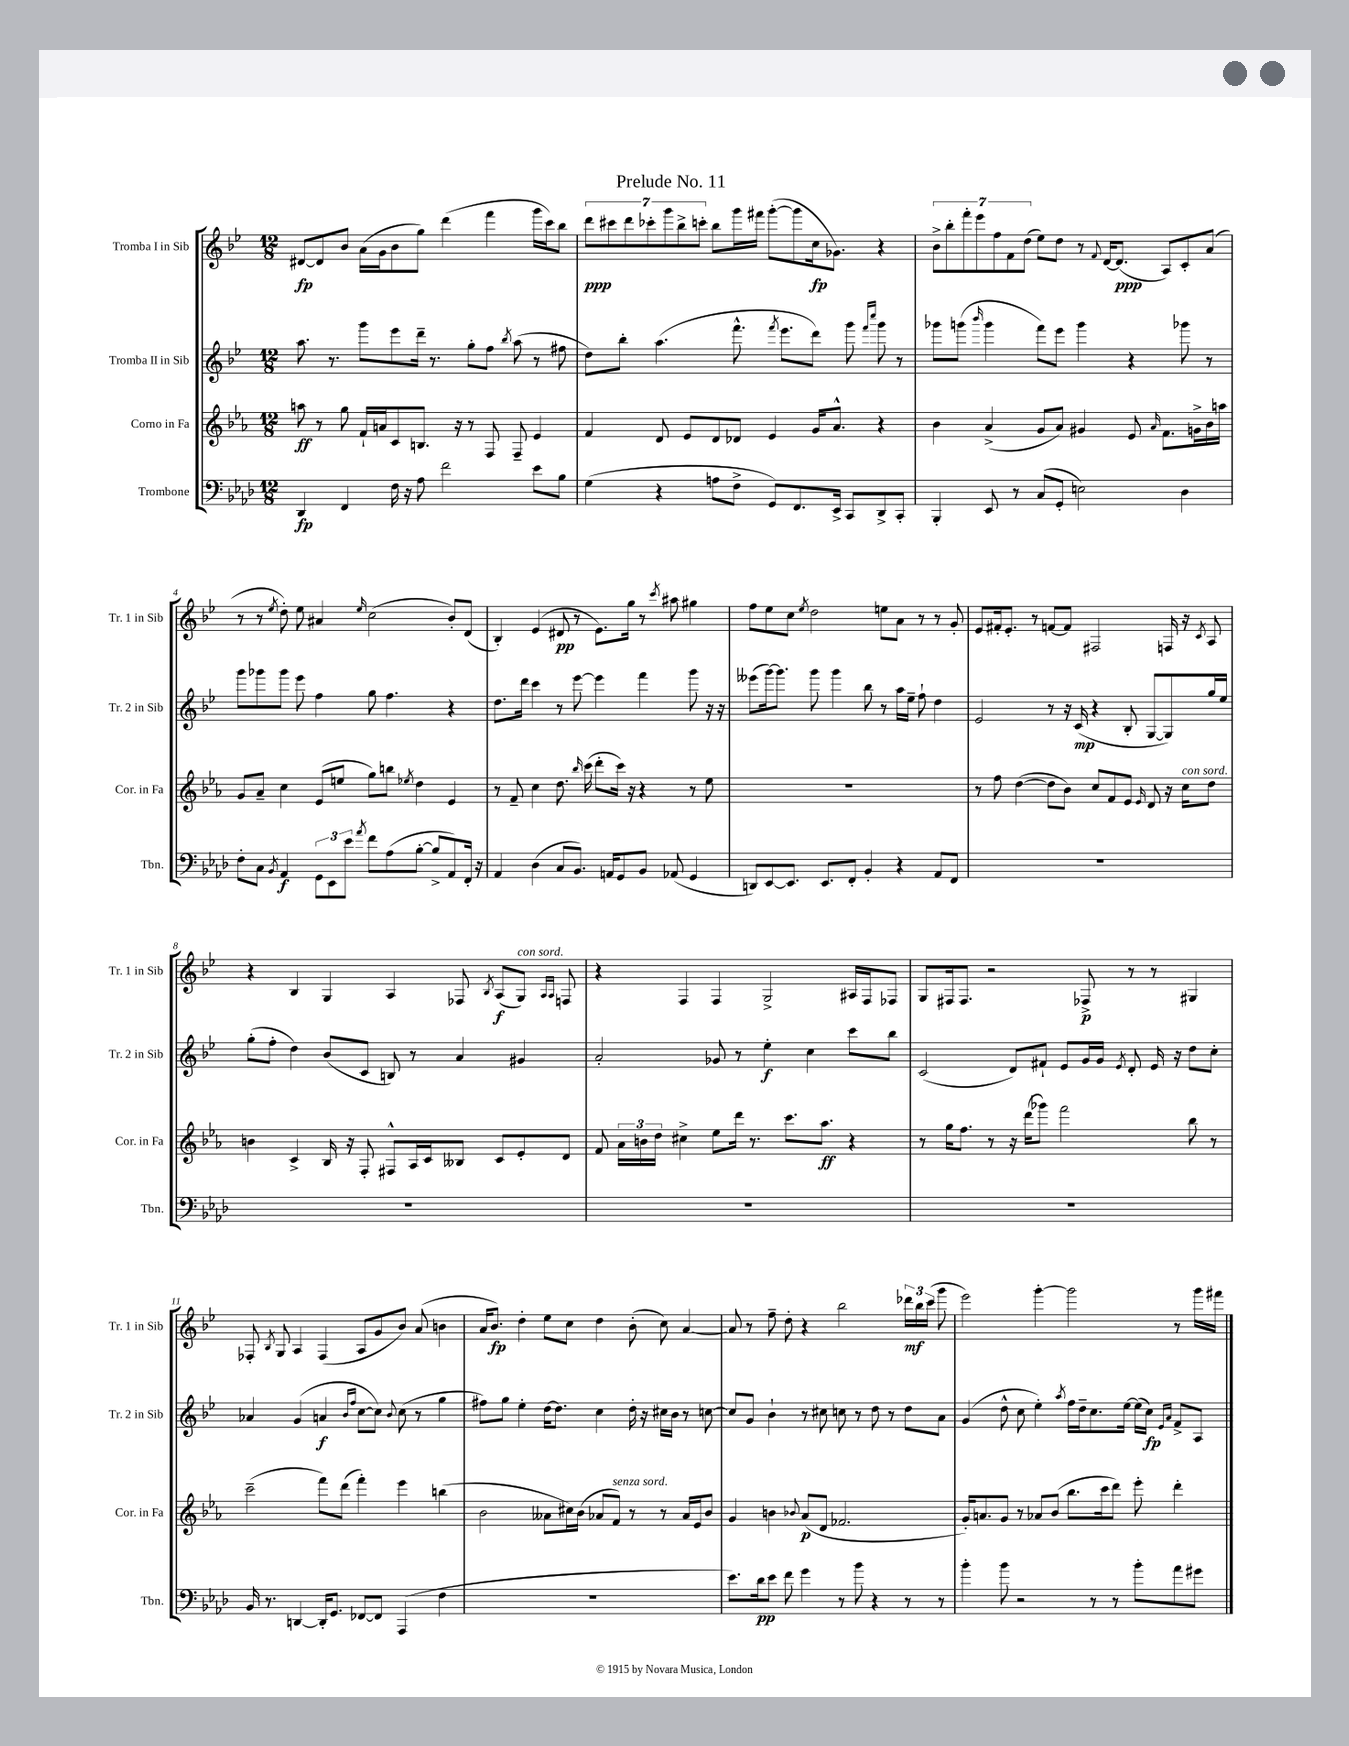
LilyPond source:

\header { title = "Prelude No. 11" }
<<
\new StaffGroup <<
\new Staff = "s0" \with { instrumentName = "Tromba I in Sib" shortInstrumentName = "Tr. 1 in Sib" } {
    \clef treble \key bes \major \numericTimeSignature \time 12/8
    \autoBeamOff dis'8[~\fp dis'8 bes'8] a'16[( g'16 bes'8 g''8]) d'''4( f'''4 g'''16[ c'''16) bes''8] |
    \tuplet 7/4 { d'''8[\ppp cis'''8 d'''8 ces'''8-. g'''8 bes''8-> c'''8]-. } bes''8[ g'''16 fis'''16] g'''8[~-.( g'''8 c''16\fp ges'8.]) r4 |
    \tuplet 7/4 { bes'8[-> bes''8-. f'''8-. ees'''8 f''8 f'8 d''8]( } ees''8[) d''8] r8 \appoggiatura { f'8 } d'16[~ d'8.]\ppp( a8[) c'8-. a'8]( |
    r8 r8 \acciaccatura { ees''8 } d''8-.) ees''8 ais'4 \grace { ees''16 } c''2( bes'8[-.) d'8]( |
    bes4-.) ees'4( dis'8\pp r8 ees'8.[) g''16] r8 \acciaccatura { c'''8 } ais''8 gis''4 |
    f''8[ ees''8 c''8] \acciaccatura { ees''8 } d''2 e''8[ a'8] r8 r8 g'8-. |
    ees'8[ fis'16-. ees'8.]-. r8 f'8[~ f'8] fis2 f16 r16 \acciaccatura { c'8 } a8 |
    r4 bes4 g4 a4 fes8 \acciaccatura { bes8 } a8[\f( g8]^\markup { \italic "con sord." }) \grace { a16[ a16] } f8 |
    r4 f4 f4 g2-> ais16[ f16 fes8] |
    g8[ fis16 fis8.] r2 fes8->\p r8 r8 gis4 |
    fes8-. \acciaccatura { bes8 } g8 a4 fes4( a8[ g'8 bes'8]) a'8( b'4 |
    a'16[ bes'8.]\fp) d''4-. ees''8[ c''8] d''4 bes'8-.( c''8) a'4~ |
    a'8 r8 f''8-- d''8-. r4 bes''2 \tuplet 3/2 { des'''16[\mf bes''16 c'''16]( } g'''8 |
    ees'''2) g'''4~-. g'''2 r8 g'''16[ fis'''16] \bar "|." |
}
\new Staff = "s1" \with { instrumentName = "Tromba II in Sib" shortInstrumentName = "Tr. 2 in Sib" } {
    \clef treble \key bes \major \numericTimeSignature \time 12/8
    \autoBeamOff a''8. r8. g'''8[ ees'''8 d'''16]-- r8. g''8[-. f''8] \acciaccatura { bes''8 } a''8( r8 fis''8 |
    d''8[) bes''8]-. a''4.( f'''8.-^ \acciaccatura { f'''8 } ees'''8.[ d'''8]) g'''8 \grace { f'''16[ c''''16] } g'''8 r8 |
    ges'''8[ g'''8]( \grace { bes'''16 } g'''4 f'''8[) ees'''8] g'''4 r4 ges'''8 r8 |
    g'''8[ ges'''8 ges'''8] ees'''8 f''4 g''8 f''4. r4 |
    d''8.[ d'''16] c'''4 r8 ees'''8~ ees'''4 f'''4 g'''8 r16 r16 |
    eeses'''8[( g'''16~) g'''8.] g'''8 g'''4 bes''8 r8 a''16[ ees''16]-- f''8-! d''4 |
    ees'2 r8 r16 c'16\mp( r4 bes8-. g8[~ g8) g''16 ees''16] |
    g''8[-.( f''8]-. d''4) bes'8[( c'8] b8) r8 a'4 gis'4 |
    a'2-. ges'8 r8 ees''4-.\f c''4 c'''8[ bes''8] |
    c'2( d'8[) fis'8]-! ees'8[ g'16 g'16] \acciaccatura { ees'8 } d'8-. ees'16 r16 d''8[ c''8]-. |
    aes'4 g'4( a'4\f \grace { bes'16[ f''16] } c''8[~ c''8]) \appoggiatura { bes'8 } c''8( r8 g''4 |
    fis''8[) g''8] ees''4-. d''16[~ d''8.] c''4 d''16-. r16 cis''16[ bes'16] r8 c''8~ |
    c''8[ g'8] bes'4-! r8 cis''8 c''8 r8 d''8 r8 d''8[ a'8] |
    g'4( d''8-^ c''8 ees''4-.) \acciaccatura { a''8 } f''16[ d''16-- c''8. ees''16]~ ees''16[( c''16]\fp) \grace { ees'16[ a'16] } f'8[-> a8] \bar "|." |
}
\new Staff = "s2" \with { instrumentName = "Corno in Fa" shortInstrumentName = "Cor. in Fa" } {
    \clef treble \key ees \major \numericTimeSignature \time 12/8
    \autoBeamOff a''8\ff r8 g''8 f'16[-! a'16 c'8 b8.] r16 r8 f8 f8-- ees'4 |
    f'4 d'8 ees'8[ d'8 des'8] ees'4 g'16[ aes'8.]-^ r4 |
    bes'4 aes'4->( g'8[ aes'8]) gis'4 ees'8 \grace { aes'16 } f'8.[ g'16-> bes'16 a''16] |
    g'8[ aes'8]-- c''4 ees'8[( e''8] g''8[) b''8] \acciaccatura { ees''8 } d''4 ees'4 |
    r8 f'8-- c''4 d''8. \grace { bes''16 } c'''16( d'''8[-. c'''16]) r16 r4 r8 ees''8 |
    R1. |
    r8 f''8 d''4~( d''8[ bes'8]) c''8[ f'8 ees'8] \grace { ees'16 } d'8 r16 c''16[^\markup { \italic "con sord." } d''8] |
    b'4 c'4-> bes16 r16 f8-. fis8[-^ aes16 c'16 beses8] c'8[ ees'8-. d'8] |
    f'8 \tuplet 3/2 { aes'16[ b'16 d''16] } cis''4-> ees''8[ d'''16] r8. c'''8.[ aes''8.]\ff r4 |
    r8 g''16[ f''8.] r8 r16 d'''16[( ges'''8]) f'''2 bes''8 r8 |
    c'''2--( f'''8[) d'''8]( f'''4-.) ees'''4 b''4( |
    bes'2 aeses'8[ cis''16) bes'16]( aes'8[ f'8]^\markup { \italic "senza sord." }) r8 r8 aes'16[ ees'16 bes'8] |
    g'4 b'4 \appoggiatura { bes'8 } aes'8[\p( d'8] fes'2. |
    g'16[-.) a'8. g'8] r8 aes'8[ bes'8]( bes''8.[ c'''16 d'''8]) ees'''8-. d'''4-. \bar "|." |
}
\new Staff = "s3" \with { instrumentName = "Trombone" shortInstrumentName = "Tbn." } {
    \clef bass \key aes \major \numericTimeSignature \time 12/8
    \autoBeamOff des,4\fp f,4 f16 r16 aes8 f'2 ees'8[ bes8] |
    g4( r4 a8[ f8]-> g,8[) f,8. ees,16]-> c,8[ des,8-> c,8]-. |
    bes,,4-. ees,8 r8 c8[( g,8]-. e2) des4 |
    f8[-. c8] \acciaccatura { bes,8 } aes,4\f \tuplet 3/2 { g,8[ ees,8 ees'8] } \acciaccatura { aes'8 } f'8[ aes8( bes8]~-. bes8[-> aes,8) f,16]-. r16 |
    aes,4 des4( c8[ bes,8.]) a,16[ g,8 bes,8] aes,8( g,4 |
    d,8[) ees,8~ ees,8.] ees,8.[ f,8]-. bes,4-. r4 aes,8[ f,8] |
    R1. |
    R1. |
    R1. |
    R1. |
    bes,16 r8. d,4~ d,16[-. g,8.] fes,8[~ fes,8] aes,,4( f4 |
    R1. |
    ees'8.[) des'16\pp ees'8] f'8 g'4 r8 bes'8 r4 r8 r8 |
    bes'4-. bes'8 r2 r8 r8 bes'8[-. aes'8 gis'8] \bar "|." |
}
>>
>>
